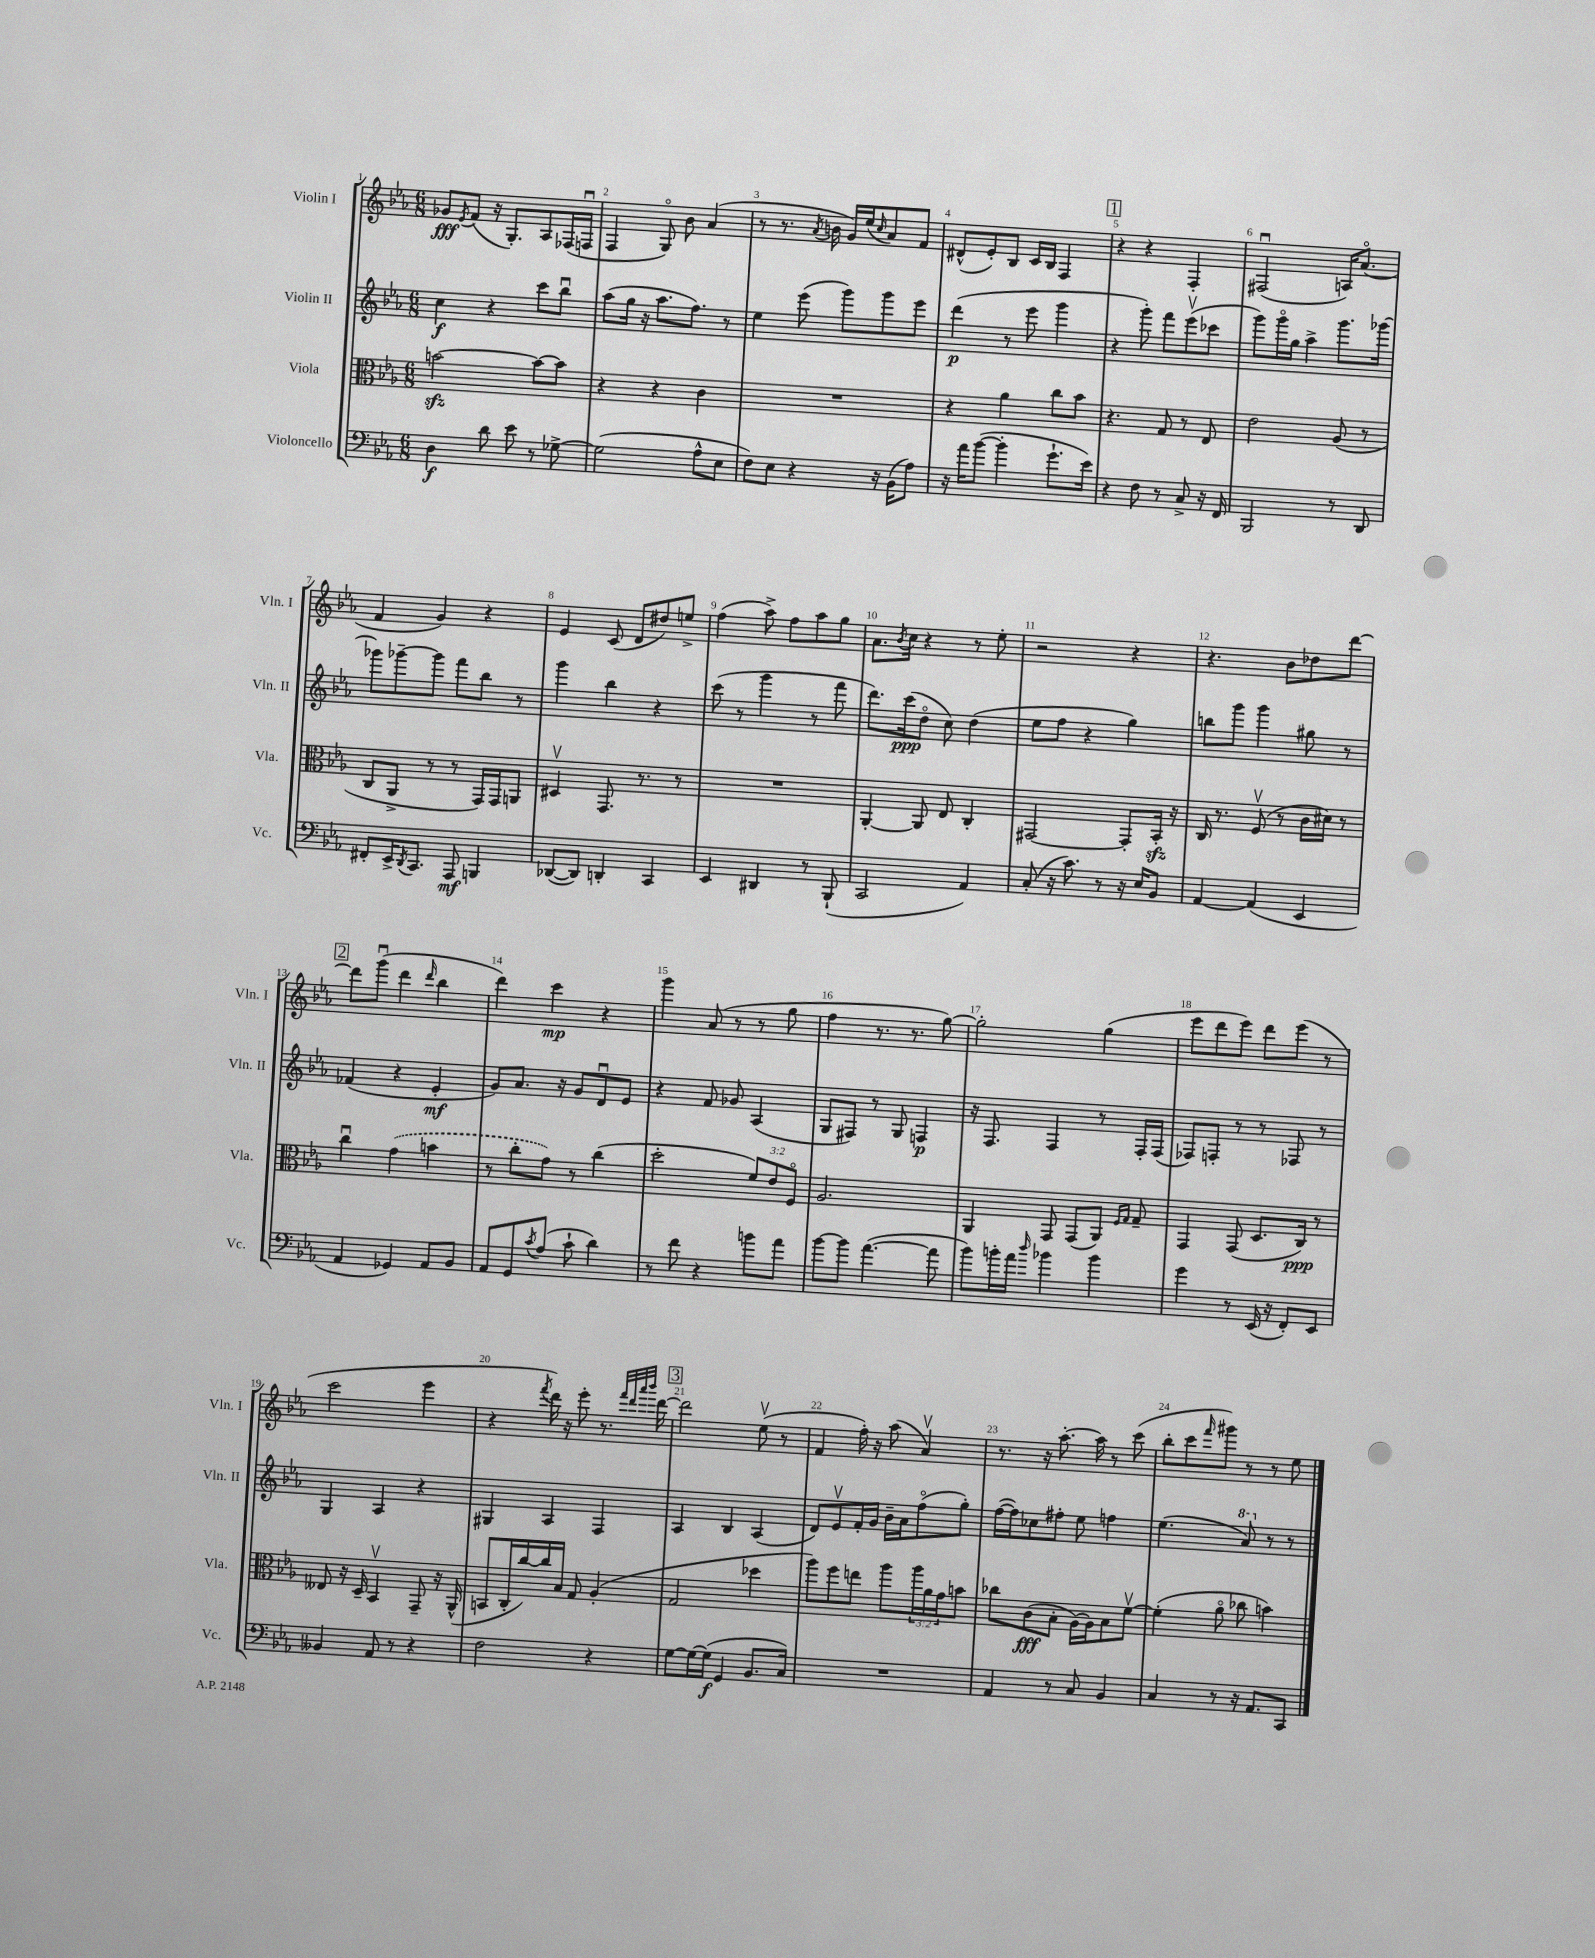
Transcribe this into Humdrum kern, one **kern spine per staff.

**kern	**kern	**kern	**kern
*staff4	*staff3	*staff2	*staff1
*clefF4	*clefC3	*clefG2	*clefG2
*k[b-e-a-]	*k[b-e-a-]	*k[b-e-a-]	*k[b-e-a-]
*M6/8	*M6/8	*M6/8	*M6/8
4D	[2b	4cc	8g-
.	.	.	8qe-
.	.	.	(8f
8d	.	4r	16r
.	.	.	8.G')
8e-	.	.	.
8r	8b_	8ccc	8A-
[8G-^	8b]	8bb-u	(16F-
.	.	.	16Fu
=	=	=	=
(2G-]	4r	(8aa-	4F
.	.	16gg	.
.	.	16r	.
.	4r	8.aa-	8Go)
.	.	.	8b-
.	.	8.ff)	.
8A-^^	4c	.	(4a-
8E-	.	8r	.
=	=	=	=
8F)	2.r	4ee-	8r
8E-	.	.	8.r
4r	.	(8eee-	.
.	.	.	8qa-
.	.	.	16b
.	.	8ggg)	16g)
.	.	.	(16ee-
.	.	.	16qqcc
16r	.	8ggg	8a-)
(16BB-	.	.	.
8A-)	.	8eee-	8f
=	=	=	=
16r	4r	(4ddd	(8d#^^
16a-	.	.	.
([8b-	.	.	8e-')
4b-']	4a-	8r	8B-
.	.	8eee-	16c
.	.	.	16B-
8.g`	8cc	4ggg	4F
.	8b-	.	.
16e-)	.	.	.
=	=	=	=
4r	4.r	4r	4r
8F	.	8ggg')	4r
8r	8G	8fff	.
8C^	8r	(8eee-v	4F'
16r	8E-	8ccc-	.
16FF	.	.	.
=	=	=	=
2BBB-	2e-	8ggg)	(2F#u
.	.	16gggo	.
.	.	16gg	.
.	.	4aa-^	.
8r	(8A-	8.ggg	16A)
.	.	.	(8.a-o
8DD	8r	.	.
.	.	[16ggg-	.
=	=	=	=
8FF#'	8C	8ggg-]	4f
16EE-^	8AA-^	[8ggg-~	.
8qDD	.	.	.
8.CC	.	.	.
.	8r	8ggg-]	4g)
8AAA-	8r	8fff	.
4BBB	16GG)	8bb-	4r
.	16GG	.	.
.	8AA	8r	.
=	=	=	=
([8DD-	4D#v	4ggg	4e-
8DD-])	.	.	.
4DD'	8.GG	4bb-	(8c
.	.	.	8d
.	8.r	.	.
4CC	.	4r	8dd#)
.	8r	.	8ee^
=	=	=	=
4EE-	2.r	(8ccc	(4ff
.	.	8r	.
4DD#	.	4ggg	8aa-^)
.	.	.	8ff
8r	.	8r	8aa-
(8BBB-`	.	8fff	8gg
=	=	=	=
2CC	[4AA-'	8.ddd)	8.a-
.	.	.	8qb-
.	.	(16ccc	16cc
.	8AA-]	8ddo	4r
.	8E-	8cc)	.
4AA-)	4C'	(4dd	8r
.	.	.	8ee-'
=	=	=	=
(8C'	[2GG#	8ee-	2r
16r	.	8ff	.
8.c)	.	.	.
.	.	4r	.
8r	.	.	.
16r	8GG#']	4gg)	4r
16E-	.	.	.
8BB-	16BB-'	.	.
.	16r	.	.
=	=	=	=
[4AA-	16C	8bb	4.r
.	8.r	.	.
.	.	8ggg	.
(4AA-]	(8Fv	4ggg	.
.	8r	.	8b-
4EE-	16c	8gg#	8dd-
.	16d#)	.	.
.	8r	8r	[8ddd
=	=	=	=
4AA-	4ccu	(4f-	8ddd]
.	.	.	(8gggu
4GG-)	(4g	4r	4ddd
.	.	.	16qqddd
8AA-	4b	4e-'	4bb-
8BB-	.	.	.
=	=	=	=
8AA-	8r	8g)	4ddd)
8GG	8cc'	8.a-	.
8qc	.	.	.
(8A-	8g)	.	4ccc
.	.	16r	.
8c`	8r	8g	.
4d)	(4cc	8du	4r
.	.	8e-	.
=	=	=	=
8r	2dd'	4r	4ggg
8f	.	.	.
4r	.	8f	(8a-
.	.	8g-	8r
8b	12f)	(4A-	8r
.	12e-	.	.
8a-	.	.	8gg
.	12Fo	.	.
=	=	=	=
[8b-	2.A-	8G	4ff
8b-]	.	8F#)	.
([4.a-	.	8r	8.r
.	.	8G	.
.	.	.	8.r
.	.	4F	.
8a-]	.	.	[8gg)
=	=	=	=
8b-)	4AA-	16r	2gg']
.	.	8.F	.
16b'	.	.	.
16a-	.	.	.
16qqdd	.	.	.
4b-	8GG	4F	.
.	(8GG	.	.
4b-	8AA-)	8r	(4gg
.	16qqF	.	.
.	16qqG	.	.
.	8G~	16F'	.
.	.	(16F	.
=	=	=	=
4g	4GG	8F-)	8eee-
.	.	8F'	8ddd
8r	(8GG	8r	8eee-)
(16EE-	8.D	8r	8ddd
16r	.	.	.
8FF')	.	8F-	(8eee-
.	16C)	.	.
8EE-	8r	8r	8r
=	=	=	=
4BB--	8E--	4G	2ccc
.	16r	.	.
.	16D~	.	.
8AA-	4BB-v	4A-	.
8r	.	.	.
4r	8GG~	4r	4eee-
.	16r	.	.
.	(16AA-^^	.	.
=	=	=	=
2F	8BB	4G#	4r
.	16C'	.	.
.	[16cc)	.	.
.	.	.	8qfff
.	16cc]	4A-	16ddd)
.	16B-	.	16r
.	8G	.	8eee-'
4r	(4A-'	4F	8.r
.	.	.	32qqfff
.	.	.	32qqddd
.	.	.	32qqaaa-
.	.	.	32qqbbb-
.	.	.	[16ddd
=	=	=	=
[8G	2G	4A-	2ddd]
16G_	.	.	.
(16G]	.	.	.
4GG	.	4B-	.
8.BB-	4dd-	(4A-	(8ee-v
.	.	.	8r
16C)	.	.	.
=	=	=	=
2.r	8aa-)	8d)	4f
.	8ff	8e-v	.
.	8ee	16f'	16ff')
.	.	16g	16r
.	8aa-	16b-~	(8aa-
.	.	16a-	.
.	24aa-	(8ffo	4a-v)
.	24a-	.	.
.	24g	.	.
.	8b	8gg')	.
=	=	=	=
4AA-	8cc-	([16ff	8.r
.	.	16ff])	.
.	(8c	8cc-	.
.	.	.	16r
8r	8B-'	8ff#'	[8.aa-'
8C	[16A-)	8ee-	.
.	16A-]	.	16aa-]
4BB-	8B-	4ff	8r
.	[8fv	.	(8ccc
=	=	=	=
4C	(4f']	(4.ee-	8bb-'
.	.	.	8ccc
.	.	.	16qqfff
8r	8a-o	.	8ggg#)
16r	8cc-	8aa-)	8r
8.AA-	.	.	.
.	4b)	8r	8r
8CC	.	8r	8ee-
==	==	==	==
*-	*-	*-	*-
